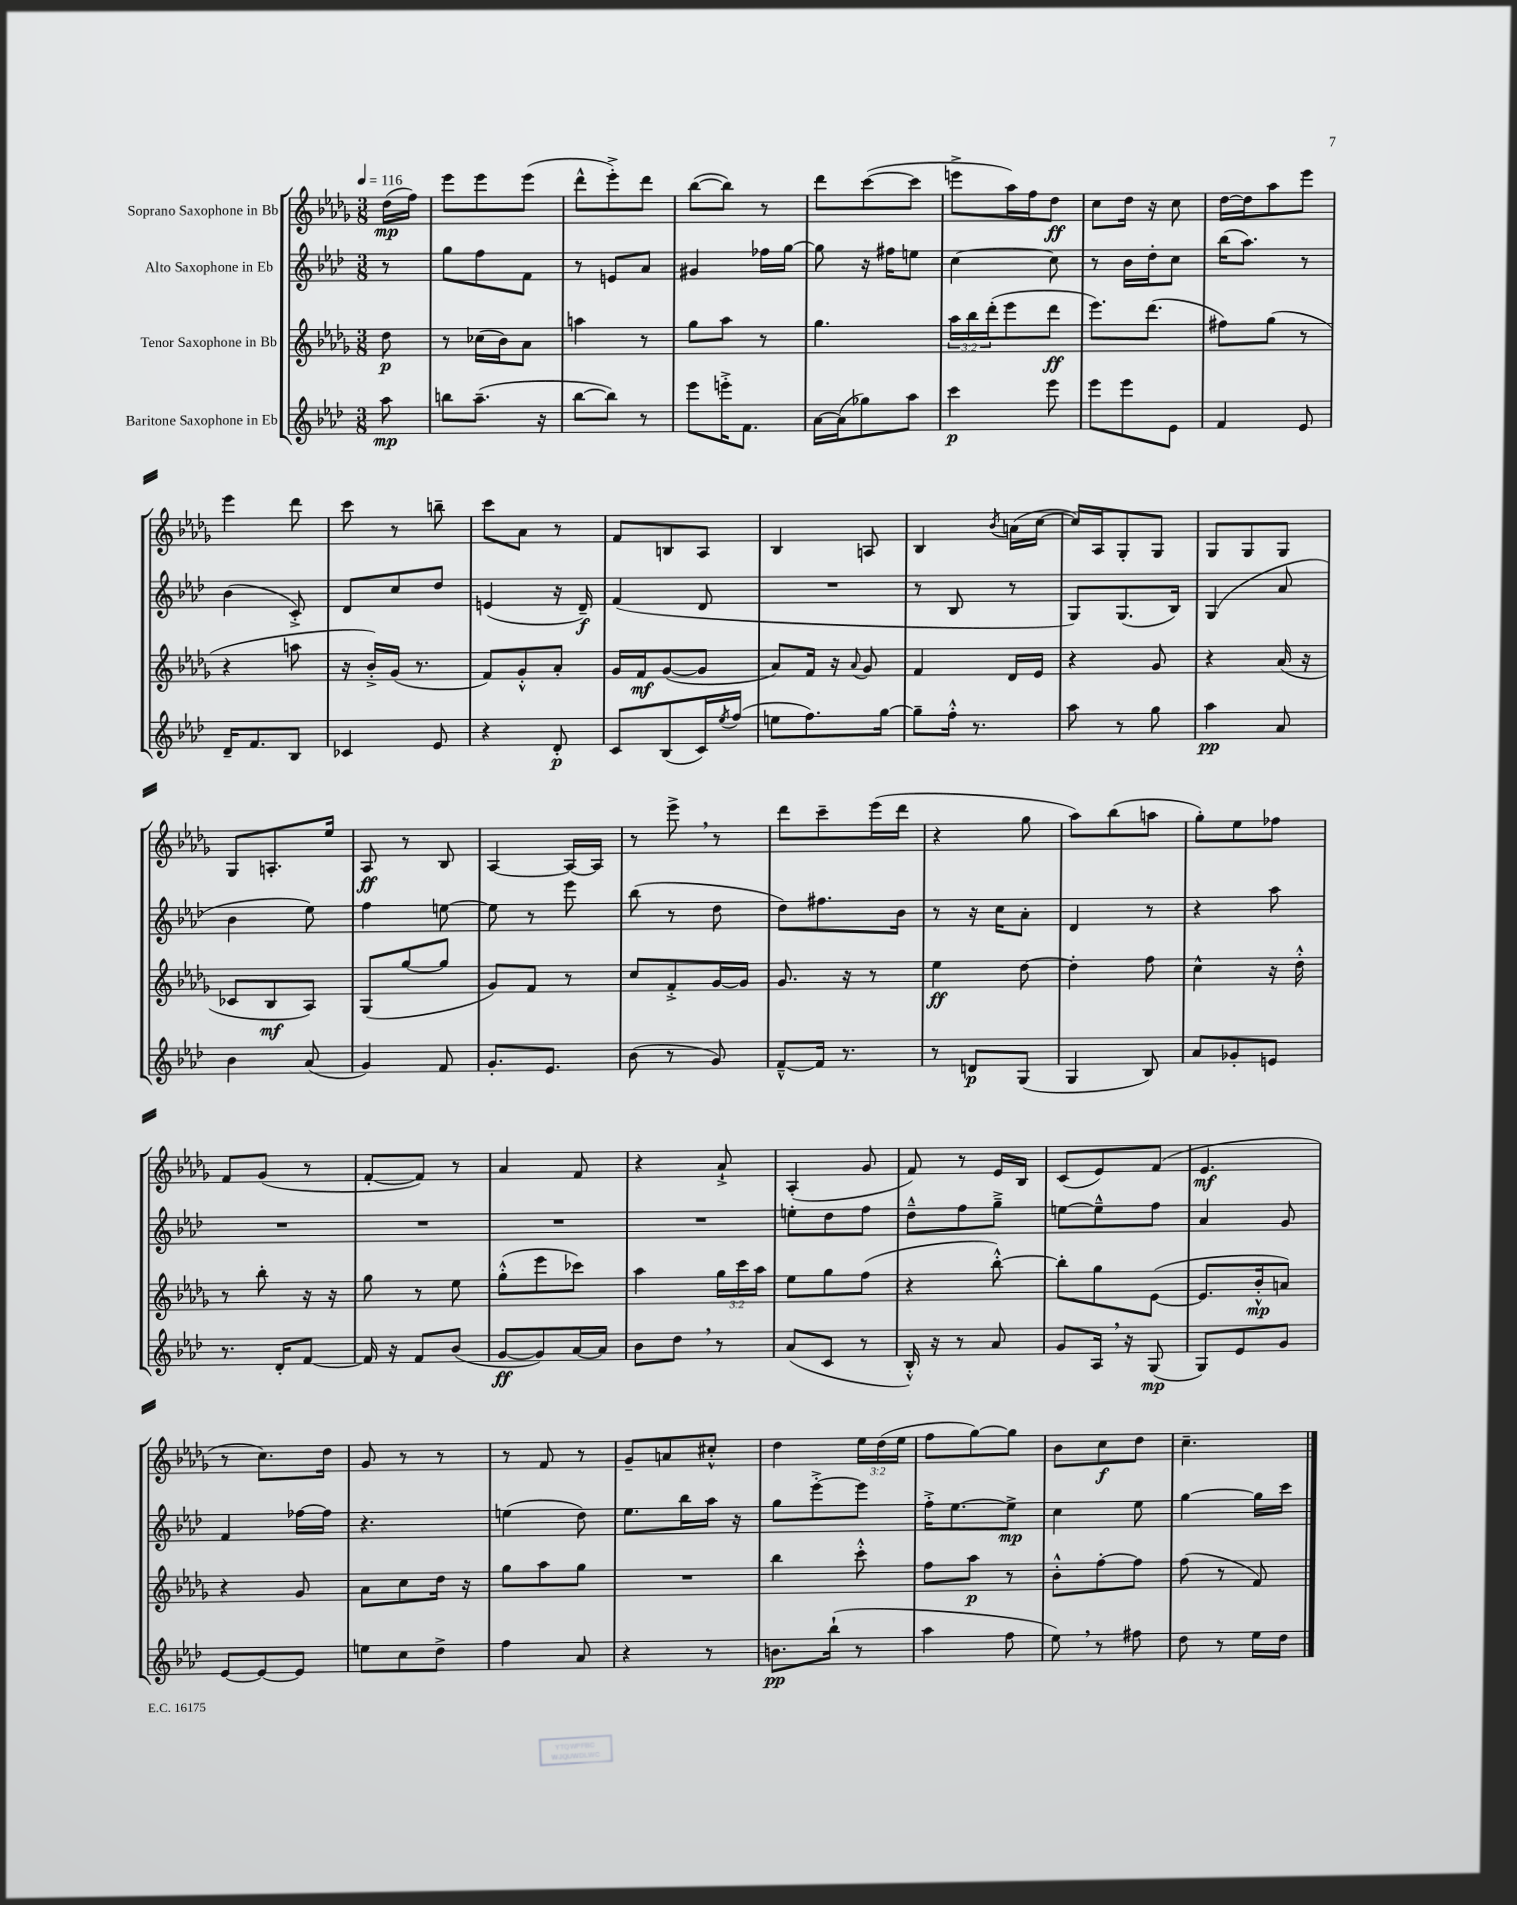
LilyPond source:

<<
\new StaffGroup <<
\new Staff = "s0" \with { instrumentName = "Soprano Saxophone in Bb" } {
    \clef treble \key des \major \numericTimeSignature \time 3/8 \override Staff.TupletNumber.text = #tuplet-number::calc-fraction-text \partial 8 \tempo 4 = 116
    des''16\mp( f''16) |
    ees'''8 ees'''8 ees'''8( |
    des'''8-^ ees'''8-.->) des'''8 |
    bes''8~( bes''8) r8 |
    des'''8 c'''8~( c'''8 |
    e'''8-> aes''16) f''16 des''8\ff |
    c''8 des''16 r16 c''8 |
    des''16~ des''16 aes''8 ees'''8 |
    ees'''4 des'''8 |
    c'''8 r8 b''8-- |
    c'''8 aes'8 r8 |
    f'8 b8 aes8 |
    bes4 a8 |
    bes4 \acciaccatura { bes'8 } a'16( c''16~ |
    c''16) aes16 ges8-. ges8 |
    ges8 ges8 ges8 |
    ges8 a8.-. ees''16 |
    aes8\ff r8 bes8 |
    aes4~ aes16~ aes16 |
    r8 ees'''8-> \breathe r8 |
    des'''8 c'''8-- ees'''16( des'''16 |
    r4 ges''8 |
    aes''8) bes''8( a''8 |
    ges''8-.) ees''8 fes''8 |
    f'8 ges'8( r8 |
    f'8~-. f'8) r8 |
    aes'4 f'8 |
    r4 aes'8-!-> |
    aes4-.( ges'8 |
    f'8) r8 ees'16 bes16 |
    c'8( ees'8) f'8( |
    ees'4.\mf |
    r8 c''8.) des''16 |
    ges'8 r8 r8 |
    r8 f'8 r8 |
    ges'8-- a'8 cis''8-.-^ |
    des''4 \tuplet 3/2 { ees''16 des''16( ees''16 } |
    f''8 ges''8~) ges''8 |
    bes'8 c''8\f des''8 |
    c''4.-- \bar "|." |
}
\new Staff = "s1" \with { instrumentName = "Alto Saxophone in Eb" } {
    \clef treble \key aes \major \numericTimeSignature \time 3/8 \partial 8
    r8 |
    g''8 f''8 f'8 |
    r8 e'8 aes'8 |
    gis'4 fes''16 g''16~ |
    g''8 r16 fis''16 e''8 |
    c''4~ c''8 |
    r8 bes'16 des''16-. c''8 |
    bes''16( aes''8.) r8 |
    bes'4( c'8-.->) |
    des'8 c''8 des''8 |
    e'4( r16 des'16--\f) |
    f'4( des'8 |
    R4. |
    r8 bes8 r8 |
    g8) g8.( bes16) |
    g4( aes'8 |
    bes'4 ees''8) |
    f''4 e''8~ |
    e''8 r8 ees'''8 |
    bes''8( r8 des''8 |
    des''8) fis''8. bes'16 |
    r8 r16 c''16 aes'8-. |
    des'4 r8 |
    r4 aes''8 |
    R4. |
    R4. |
    R4. |
    R4. |
    e''8-. des''8 f''8 |
    des''8---^ f''8 g''8---> |
    e''8~ e''8---^ f''8 |
    aes'4 g'8 |
    f'4 fes''16~ fes''16 |
    r4. |
    e''4( des''8) |
    ees''8. bes''16 aes''16 r16 |
    g''8 ees'''8~-.-> ees'''8 |
    f''16-.-> ees''8.~ ees''8->\mp |
    c''4 ees''8 |
    g''4~ g''16 c'''16 \bar "|." |
}
\new Staff = "s2" \with { instrumentName = "Tenor Saxophone in Bb" } {
    \clef treble \key des \major \numericTimeSignature \time 3/8 \override Staff.TupletNumber.text = #tuplet-number::calc-fraction-text \partial 8
    des''8\p |
    r8 ces''16( bes'16) aes'8 |
    a''4 r8 |
    ges''8 aes''8 r8 |
    ges''4. |
    \tuplet 3/2 { aes''16 bes''16 des'''16-.( } ees'''8 des'''8\ff |
    ees'''8.) des'''8.( |
    fis''8) ges''8( r8 |
    r4 a''8 |
    r16 bes'16-.->) ges'16( r8. |
    f'8) ges'8-.-^ aes'8-. |
    ges'16 f'16\mf ges'8~( ges'8 |
    aes'8) f'16 r16 \appoggiatura { aes'8 } ges'8 |
    f'4 des'16 ees'16 |
    r4 ges'8 |
    r4 aes'16( r16 |
    ces'8 bes8\mf aes8) |
    ges8( ges''8~ ges''8 |
    ges'8) f'8 r8 |
    c''8 f'8-.-> ges'16~ ges'16 |
    ges'8. r16 r8 |
    ees''4\ff des''8~ |
    des''4-. f''8 |
    c''4-^ r16 des''16-.-^ |
    r8 bes''8-. r16 r16 |
    ges''8 r8 ees''8 |
    ges''8-.-^( ees'''8 ces'''8) |
    aes''4 \tuplet 3/2 { ges''16 c'''16 aes''16 } |
    ees''8 ges''8 f''8( |
    r4 bes''8~-.-^) |
    bes''8-. ges''8 ees'8~( |
    ees'8. bes'16-.-^\mp a'8) |
    r4 ges'8 |
    aes'8 c''8 des''16 r16 |
    ges''8 aes''8 ges''8 |
    R4. |
    bes''4 c'''8-.-^ |
    f''8 aes''8\p r8 |
    bes'8-.-^ f''8~-. f''8 |
    f''8( r8 f'8) \bar "|." |
}
\new Staff = "s3" \with { instrumentName = "Baritone Saxophone in Eb" } {
    \clef treble \key aes \major \numericTimeSignature \time 3/8 \partial 8
    aes''8\mp |
    b''8 aes''8.--( r16 |
    bes''8~ bes''8) r8 |
    ees'''8 e'''16-.-> f'8. |
    aes'16~ aes'16( ges''8) aes''8 |
    c'''4\p ees'''8 |
    ees'''8 ees'''8 ees'8 |
    f'4 ees'8 |
    des'16-- f'8. bes8 |
    ces'4 ees'8 |
    r4 des'8-.\p |
    c'8 bes8( c'16) \acciaccatura { ees''8 } f''16( |
    e''8 f''8.) g''16~ |
    g''8-- f''16-.-^ r8. |
    aes''8 r8 g''8 |
    aes''4\pp aes'8 |
    bes'4 aes'8( |
    g'4) f'8 |
    g'8.-. ees'8. |
    bes'8( r8 g'8) |
    f'8~---^ f'16 r8. |
    r8 d'8\p g8( |
    g4 bes8) |
    aes'8 ges'8-. e'8 |
    r8. des'16-. f'8~ |
    f'16 r16 f'8 bes'8( |
    g'8~\ff g'8) aes'16~ aes'16 |
    bes'8 des''8 \breathe r8 |
    aes'8( c'8 r8 |
    bes16-.-^) r16 r8 aes'8 |
    g'8 aes16 \breathe r16 g8\mp( |
    g8) ees'8 g'8 |
    ees'8~ ees'8~ ees'8 |
    e''8 c''8 des''8-> |
    f''4 aes'8 |
    r4 r8 |
    b'8.\pp bes''16-!( r8 |
    aes''4 f''8 |
    ees''8) \breathe r8 fis''8 |
    des''8 r8 ees''16 des''16 \bar "|." |
}
>>
>>
\layout { \context { \Score \remove "Bar_number_engraver" } }
